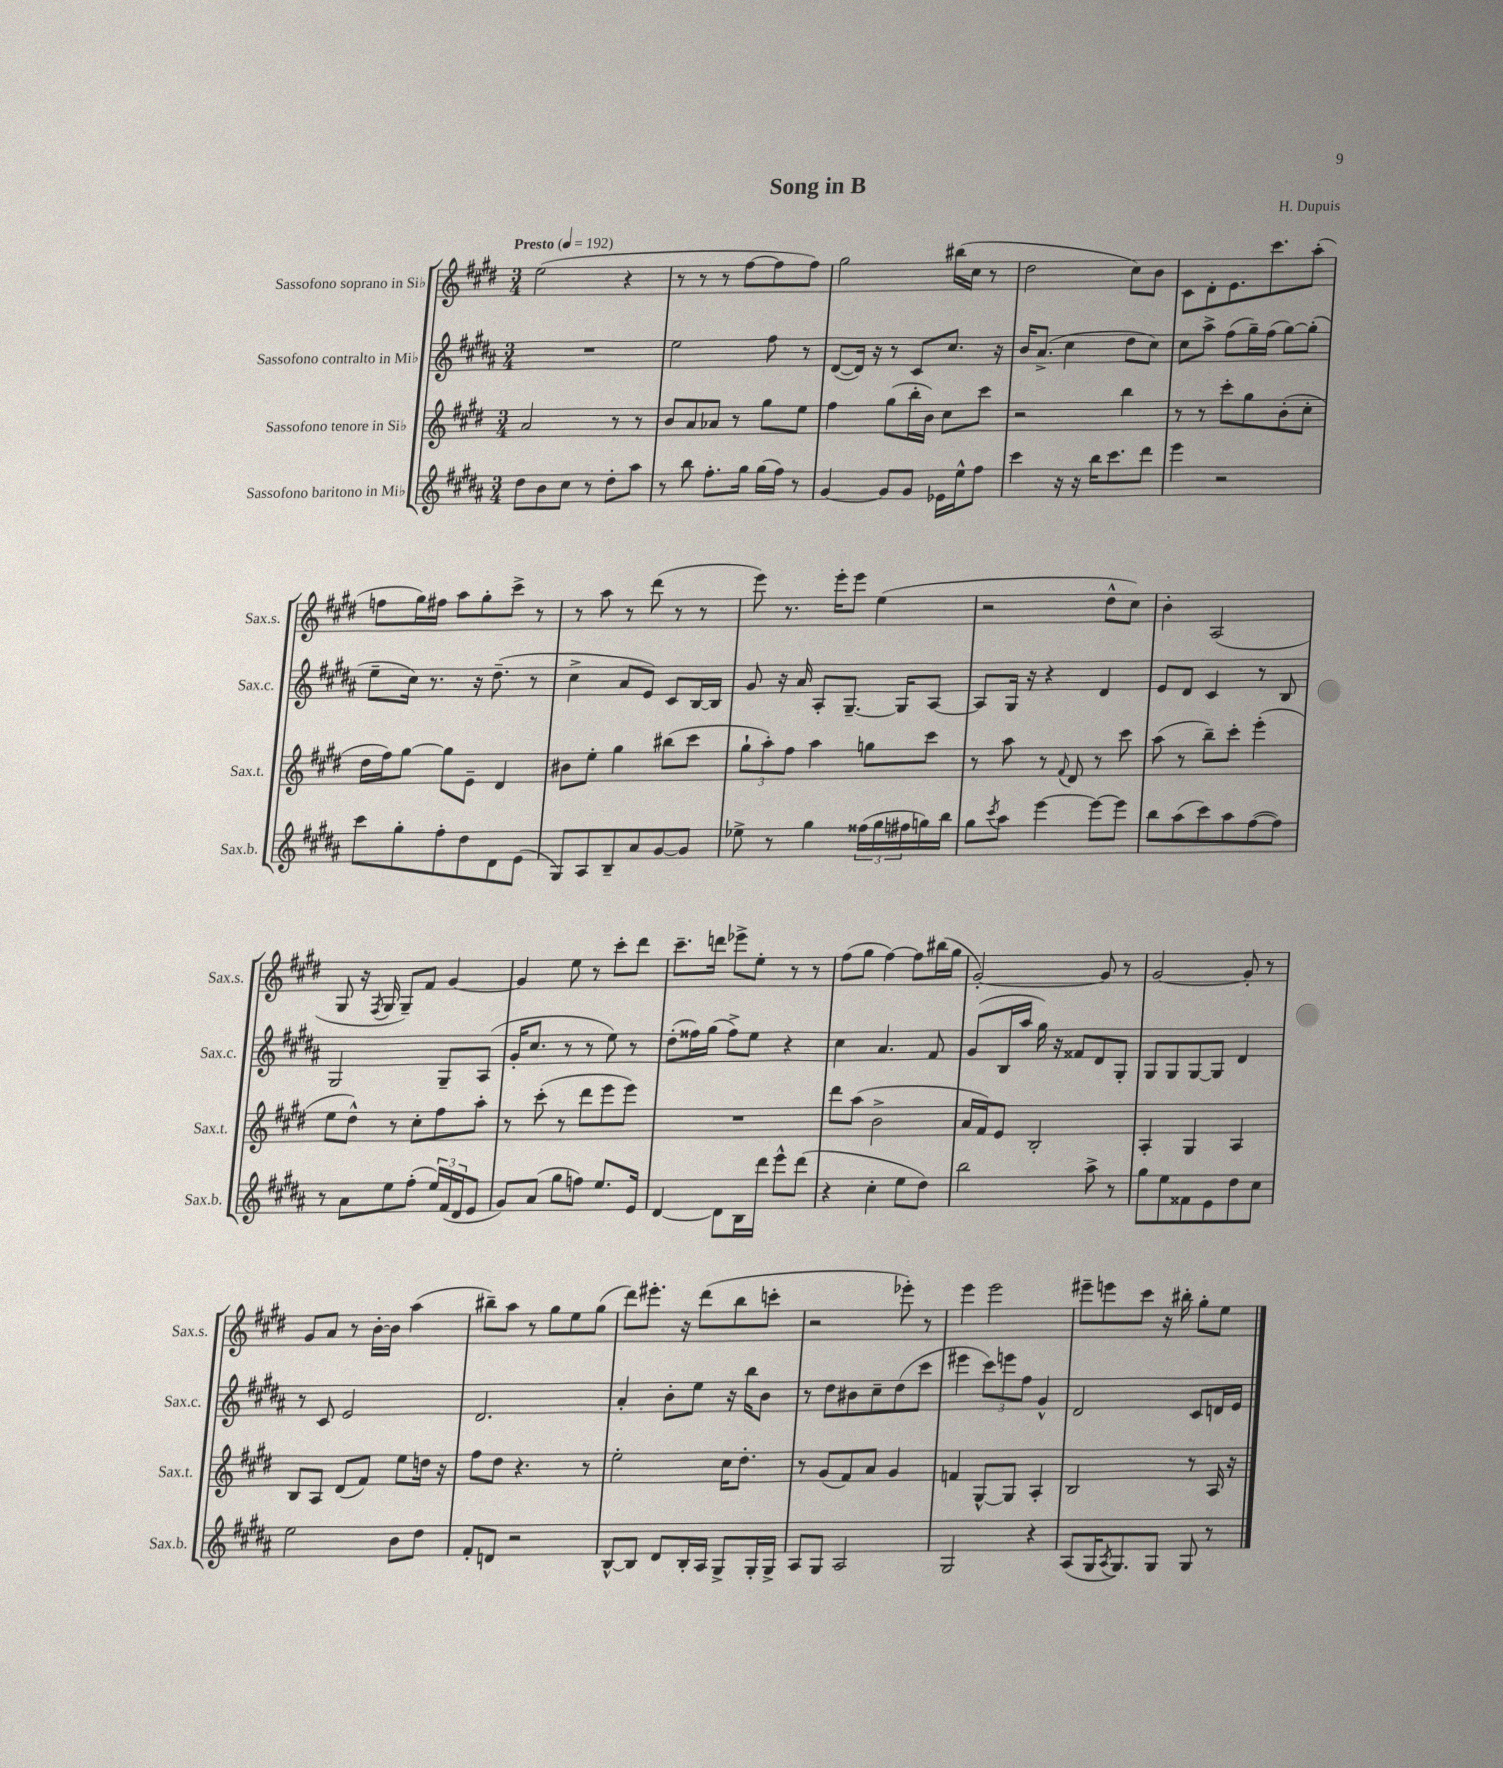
\header { title = "Song in B" composer = "H. Dupuis" }
<<
\new StaffGroup <<
\new Staff = "s0" \with { instrumentName = "Sassofono soprano in Sib" shortInstrumentName = "Sax.s." } {
    \clef treble \key e \major \numericTimeSignature \time 3/4 \tempo "Presto" 4 = 192
    e''2( r4 |
    r8 r8 r8 fis''8~ fis''8 fis''8) |
    gis''2 bis''16( cis''16 r8 |
    dis''2 cis''8) b'8 |
    cis'8 dis'8-. e'8. cis'''8. a''8-.( |
    f''8 gis''16) fis''16 a''8 gis''8-. cis'''8-> r8 |
    r8 a''8 r8 dis'''8( r8 r8 |
    e'''8) r8. e'''16-. e'''8 e''4( |
    r2 dis''8-^ cis''8) |
    b'4-. a2( |
    gis8 r16 \acciaccatura { fis8 } gis16 gis8--) fis'8 gis'4~ |
    gis'4 e''8 r8 cis'''8-. dis'''8 |
    cis'''8.-- d'''16 ees'''8-> e''8-. r8 r8 |
    fis''8( gis''8 fis''4~) fis''8 bis''16( gis''16 |
    gis'2~-.) gis'8 r8 |
    gis'2~ gis'8-. r8 |
    gis'8 a'8 r8 b'16~-. b'16 a''4( |
    bis''8--) a''8 r8 gis''8 e''8 gis''8( |
    dis'''8) eis'''8.-. r16 dis'''8( b''8 c'''8-. |
    r2 ees'''8-.) r8 |
    e'''4 e'''2 |
    eis'''8-- e'''8 cis'''8 r16 bis''16-. gis''8-. e''8 \bar "|." |
}
\new Staff = "s1" \with { instrumentName = "Sassofono contralto in Mib" shortInstrumentName = "Sax.c." } {
    \clef treble \key b \major \numericTimeSignature \time 3/4
    R2. |
    e''2 fis''8 r8 |
    dis'8~( dis'16) r16 r8 cis'8 cis''8. r16 |
    b'16 ais'8.->( cis''4 dis''8 cis''8) |
    cis''8 ais''8-> fis''8( gis''16--) fis''16( gis''8~) gis''8-.( |
    e''8-- cis''16) r8. r16 dis''8.--( r8 |
    cis''4-> ais'8 e'8) cis'8 b16~ b16 |
    gis'8 r16 ais'16 ais8-. gis8.~-- gis16 ais8~ |
    ais8 gis16 r16 r4 dis'4 |
    e'8 dis'8 cis'4 r8 b8 |
    gis2 gis8-- ais8( |
    gis'16-. cis''8. r8 r8 e''8) r8 |
    dis''8-.( fisis''16) gis''16( fisis''8->) e''8 r4 |
    cis''4 ais'4. fis'8 |
    gis'8( b16 ais''16 gis''16) r16 fisis'8 dis'8 gis8-. |
    gis8 gis8 gis8~ gis8 dis'4 |
    r8 cis'8 e'2 |
    dis'2. |
    ais'4-. b'8-. e''8 r16 b''16 b'8 |
    r8 dis''8 bis'8 cis''8-- dis''8( cis'''8 |
    eis'''4 \tuplet 3/2 { cis'''8) e'''8 fis''8 } gis'4-^ |
    dis'2 cis'8 d'16 e'16 \bar "|." |
}
\new Staff = "s2" \with { instrumentName = "Sassofono tenore in Sib" shortInstrumentName = "Sax.t." } {
    \clef treble \key e \major \numericTimeSignature \time 3/4
    a'2 r8 r8 |
    b'8 a'8 aes'8 r8 gis''8 e''8 |
    fis''4 gis''8( b''16-. b'16) cis''8 cis'''8 |
    r2 b''4 |
    r8 r8 cis'''8-. gis''8 b'8-.( cis''8-. |
    dis''16 fis''16) gis''8~ gis''8 e'8-- dis'4 |
    bis'8 e''8-. gis''4 bis''8( cis'''8 |
    \tuplet 3/2 { gis''8-! a''8-.) fis''8 } a''4 g''8 cis'''8 |
    r8 a''8 r8 \appoggiatura { fis'8 } dis'8 r8 cis'''8 |
    a''8( r8 b''8--) cis'''8-. e'''4-.( |
    e''8 dis''8-^) r8 cis''8-. fis''8 a''8-. |
    r8 cis'''8-.( r8 dis'''8 e'''8 e'''8) |
    R2. |
    dis'''8 a''8( b'2-> |
    a'16 fis'16) e'8 b2-. |
    a4-. gis4 a4 |
    b8 a8 dis'8( fis'8) e''8 d''16 r16 |
    fis''8 dis''8 r4. r8 |
    e''2-. cis''16 dis''8.-. |
    r8 gis'8( fis'8) a'8 gis'4 |
    f'4 gis8~-^ gis8 a4-. |
    b2 r8 a16 r16 \bar "|." |
}
\new Staff = "s3" \with { instrumentName = "Sassofono baritono in Mib" shortInstrumentName = "Sax.b." } {
    \clef treble \key b \major \numericTimeSignature \time 3/4
    dis''8 b'8 cis''8 r8 dis''8-. ais''8 |
    r8 b''8 fis''8.-. gis''16 gis''16( fis''16) r8 |
    gis'4~ gis'8 gis'8 ees'16 e''16-^ fis''8 |
    cis'''4 r16 r16 b''16 cis'''8. dis'''8 |
    e'''4 r2 |
    cis'''8 gis''8-. fis''8-. dis''8 dis'8 e'8( |
    gis8) ais8 b8-- ais'8 gis'8~ gis'8 |
    ees''8-> r8 gis''4 \tuplet 3/2 { fisis''16( gis''16 fis''16 } g''16) b''16 |
    gis''8 \acciaccatura { cis'''8 } ais''8 e'''4~ e'''8~ e'''8 |
    b''8 ais''8( cis'''8) ais''8 fis''8~( fis''8) |
    r8 ais'8 e''8 fis''8-.( \tuplet 3/2 { e''16) fis'16( dis'16 } e'8 |
    gis'8) ais'8( gis''8 f''8) e''8. e'16 |
    dis'4~ dis'8 b16 dis'''16 e'''8-^ dis'''8( |
    r4 cis''4-. e''8 dis''8) |
    b''2 ais''8-> r8 |
    gis''8 e''8 fisis'8 e'8 dis''8 cis''8 |
    e''2 b'8 dis''8 |
    fis'8-. d'8 r2 |
    b8~-^ b8 dis'8 b16-. ais16 gis8-> gis16-. gis16-> |
    ais8 gis8 ais2 |
    gis2 r4 |
    ais8( gis16 \acciaccatura { ais8 } gis8.) gis8 gis8 r8 \bar "|." |
}
>>
>>
\layout { \context { \Score \remove "Bar_number_engraver" } }
